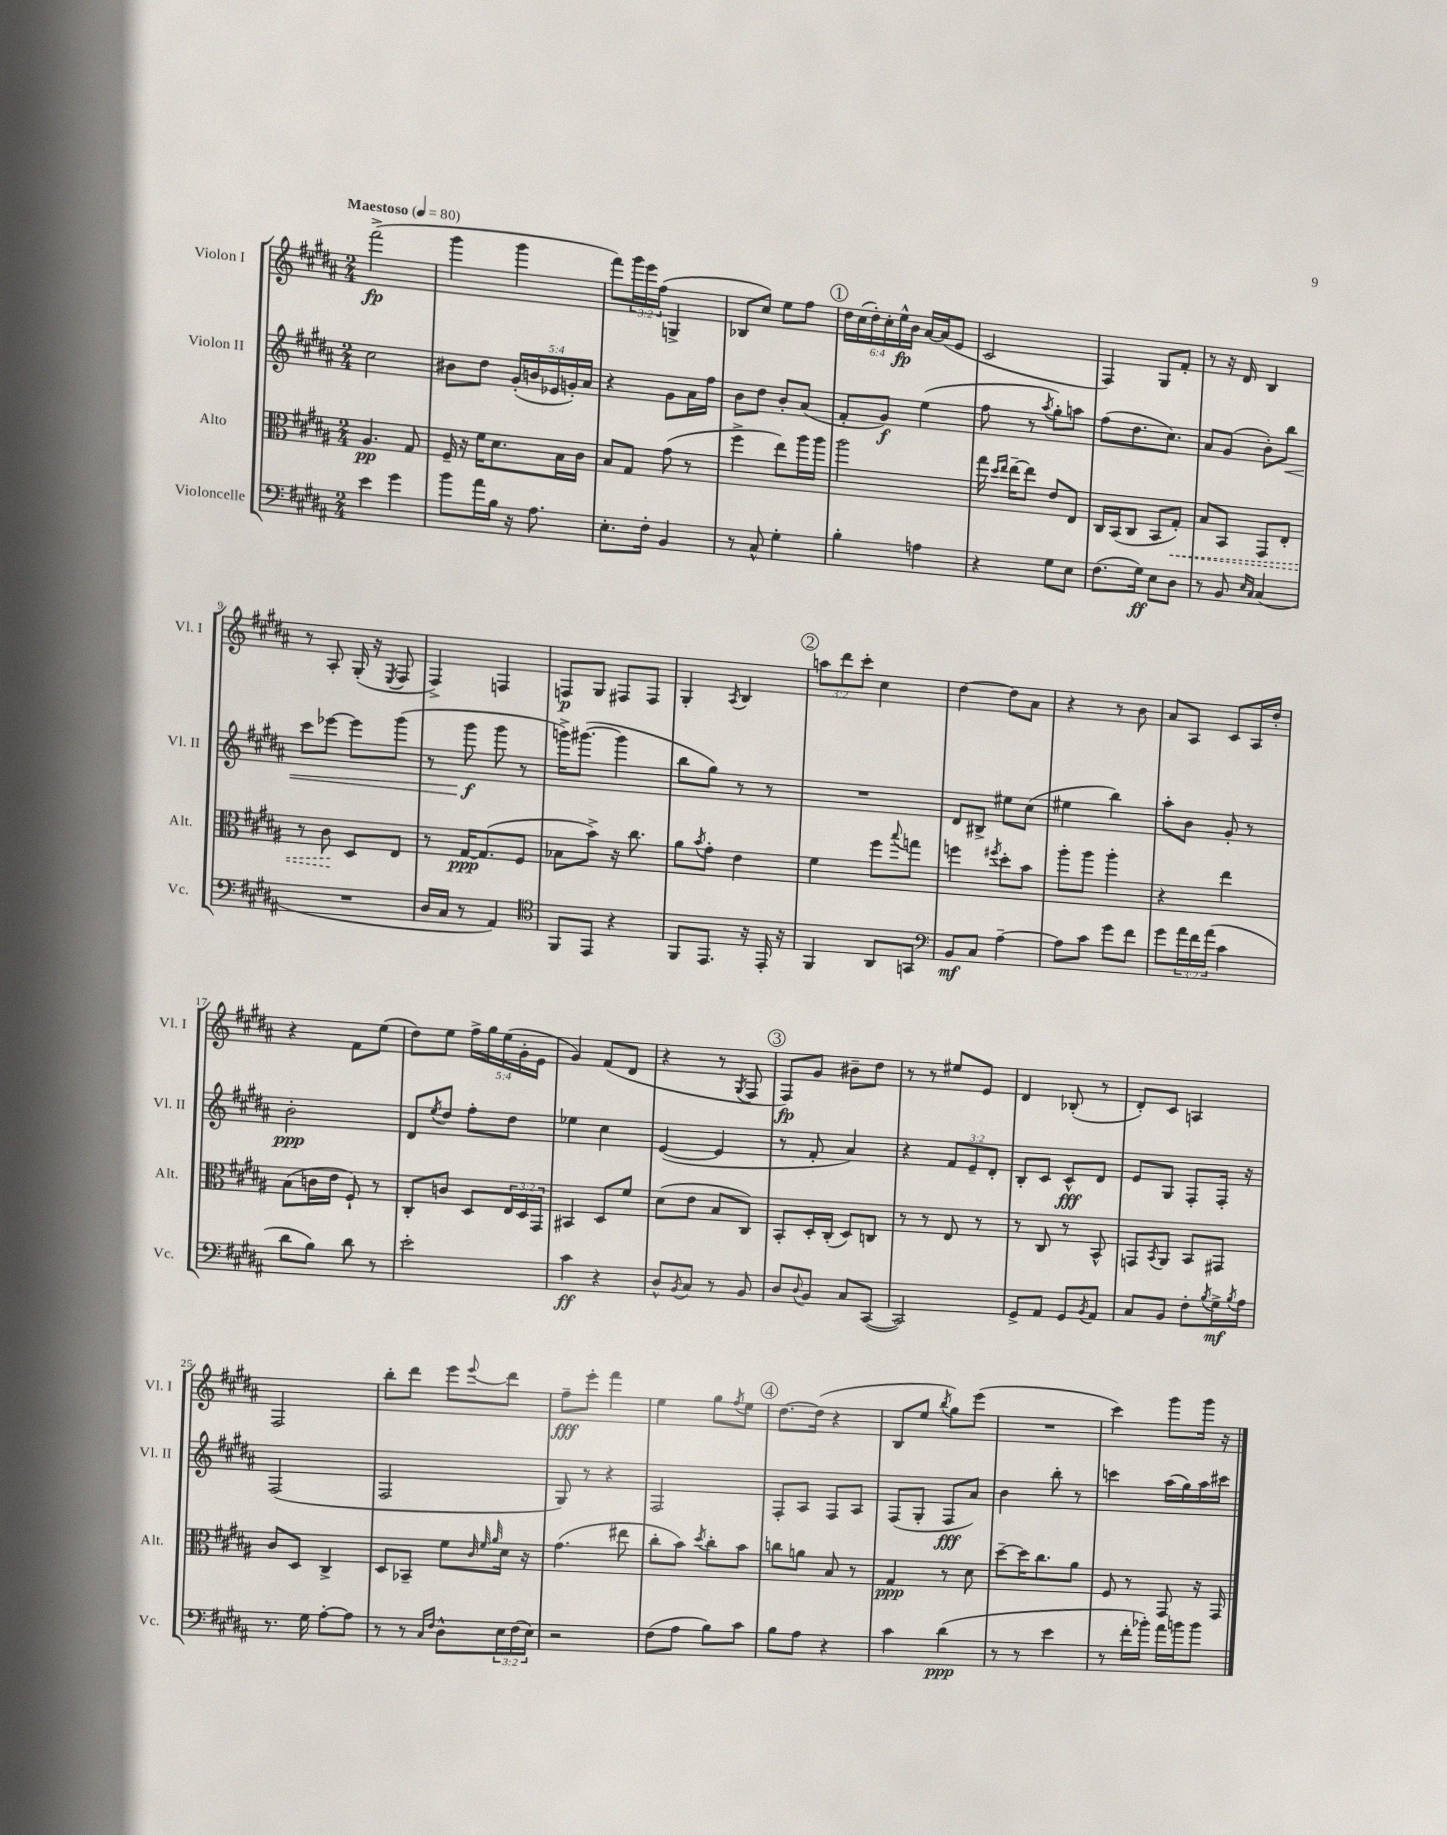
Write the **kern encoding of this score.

**kern	**kern	**kern	**kern
*staff4	*staff3	*staff2	*staff1
*clefF4	*clefC3	*clefG2	*clefG2
*k[f#c#g#d#a#]	*k[f#c#g#d#a#]	*k[f#c#g#d#a#]	*k[f#c#g#d#a#]
*M2/4	*M2/4	*M2/4	*M2/4
*MM80	*MM80	*MM80	*MM80
4e\	4.A#/	2cc#\	(2fff#^\
4g#\	.	.	.
.	8G#/	.	.
=	=	=	=
8b\L	16F#~/	8b#\L	4ggg#\
.	16r	.	.
16a#\L	16f#\LK	8dd#\J	.
16B\JJ	8.d#\	.	.
16r	.	(20g#'/LL	4ggg#\
.	.	20b/	.
8.A#\	.	.	.
.	.	20e-/	.
.	16B\L	.	.
.	.	20g'/)	.
.	16c#\JJ	.	.
.	.	20a#/JJ	.
=	=	=	=
8.E'\L	8B/L	4r	8fff#\L)
.	8G#/J	.	24ggg#\L
.	.	.	24eee\
16F#'\Jk	.	.	.
.	.	.	(24ff#\JJ
4BB/	(8g#\	8g#\L	4G^/
.	8r	16a#\L	.
.	.	16ff#\JJ	.
=	=	=	=
8r	4ff#^\	8b\L	8B-/L
8C#^^/	.	8dd#\J	8cc#/J)
4G#'\	8ee\L)	8b'/L	8ee\L
.	16aa#\L	(8a#/J	8ff#\J
.	16aa#\JJ	.	.
=	=	=	=
4B'\	2aa#\	8f#'/L	24dd#\LL
.	.	.	(24cc#\
.	.	.	24dd#'\)
.	.	8g#/J)	24cc#'\
.	.	.	24ee^^\
.	.	.	24b\JJ
4A\	.	(4ee\	[16a#/LL
.	.	.	(16a#/]J
.	.	.	8e/J
=	=	=	=
4r	16gg#\	8ff#\	2c#/
.	16qqdd#/LL	.	.
.	16qqee/JJ	.	.
.	[16ee~\LK	.	.
.	8ee\]J	8r	.
.	.	8qaa#/	.
8G#\L	8e/L	8gg#'\L)	.
8E\J	8E/J	8aa\J	.
=	=	=	=
(8.F#\L	16C#/LL	(8ff#\L	4F#/)
.	(16BB/J	.	.
.	8C#/J	8.dd#\	.
16G#\Jk)	.	.	.
8E\L	8BB/L	.	8G#/L
.	.	8.cc#\J)	.
8D#\J	8G#'/J)	.	8f#'/J
=	=	=	=
8r	8B/L	8a#/L	8r
8BB/	8BB/J	(8g#/J	16r
.	.	.	16d#/
16qqE/LL	.	.	.
16qqC#/JJ	.	.	.
(4C#/	8GG#/L	8b'\L)	4B/
.	8E'/J	8bb\J	.
=	=	=	=
2r	8r	8ccc#\L	8r
.	8c#\	[8eee-\J	8A#'/
.	8D#/L	8eee-\]L	(16G#'/
.	.	.	16r
.	.	.	8qE/
.	8E/J	(8ggg#\J	8F#/
=	=	=	=
16D#/LL	8r	8r	4F#^/)
16C#/JJ	.	.	.
8r	[16G#/LK	8ggg#\	.
.	(8.G#/]	.	.
4AA#/)	.	8ggg#\	4F/
.	8F#/J	8r	.
=	=	=	=
*clefC4	*	*	*
8FF#/L	8B-\L	16ggg^\LK)	8F/L
.	.	([8.ggg#\J	.
8EE/J	8b^\J)	.	8G#/J
4r	16r	4ggg#\]	8F#/L
.	8.cc#\	.	.
.	.	.	8F#/J
=	=	=	=
8FF#/L	8a#\L	8bb\L	4G#'/
.	8qb/	.	.
8.EE/J	8g#'\J	8gg#\J)	.
.	.	.	8qA#/
.	4e\	8r	4B/
16r	.	.	.
16EE'/	.	8r	.
16r	.	.	.
=	=	=	=
4FF#/	4f#\	2r	12aa\L
.	.	.	12ddd#\
.	.	.	12ccc#'\J
8AA#/L	8ff#\L	.	4cc#\
.	8qqbb/	.	.
8GG/J	8gg\J	.	.
=	=	=	=
*clefF4	*	*	*
8BB/L	4ff\	8d#/L	[4dd#\
8C#/J	.	8B#^/J	.
.	8qff#/	.	.
[4A#~\	8dd#'\L	8ee#\L	8dd#\]L
.	8b\J	(8cc#\J	8a#\J
=	=	=	=
8A#\]L	8aa#'\L	4ee#\	4r
8c#\J	8aa#\J	.	.
8g#\L	4aa#'\	4bb\)	8r
8f#\J	.	.	8b\
=	=	=	=
8g#\L	4r	8aa#'\L	8a#/L
24a#\L	.	8b\J	8A#/J
24f#\	.	.	.
(24a#\JJ	.	.	.
4c#\	4ee\	8g#'/	8c#/L
.	.	8r	16A#/L
.	.	.	16dd#'/JJ
=	=	=	=
8d#\L	(8B\L	2b'\	4r
8B\J)	16c\L	.	.
.	16e\JJ	.	.
8d#\	8F#`/)	.	8f#\L
8r	8r	.	(8ee\J
=	=	=	=
2e'\	8C#'/L	8d#/L	8dd#\L)
.	.	8qee/	.
.	8c/J	8dd#/J	8ee\J
.	8D#/L	8ff#'\L	20ff#^\LL
.	.	.	20gg#\
.	.	.	(20ee\
.	24E/L	8dd#\J	.
.	.	.	20g#'\
.	24D#/	.	.
.	.	.	20e\JJ
.	24GG#/JJ	.	.
=	=	=	=
4c#\	4BB#/	4ee-\	4g#/)
4r	8D#/L	4cc#\	(8f#/L
.	8f#/J	.	8d#/J
=	=	=	=
8D#^^/L	(8d#\L	([4e/	4r
8qBB/	.	.	.
8C#/J	8e\J	.	.
8r	8B/L	4e/]	8r
.	.	.	8qG#/
8BB/	8C#/J)	.	8F#/
=	=	=	=
8D#/L	8BB'/L	8r	8F#/L)
8qqD#/	.	.	.
8BB/J	16D#'/L	8f#'/	8g#/J
.	(16C#'/JJ	.	.
8C#/L	8D#/L)	4a#/)	8b#~\L
([8CC#/J	8C/J	.	8dd#\J
=	=	=	=
2CC#/])	8r	4r	8r
.	8r	.	8r
.	8E/	12f#/L	8ee#/L
.	.	12e~/	.
.	8r	.	8e/J
.	.	12d#'/J	.
=	=	=	=
8GG#^/L	8r	8B'/L	4d#/
8AA#/J	8C#/	8c#/J	.
8GG#/L	8r	8c#^^/L	(8B-'/
8qBB/	.	.	.
8AA#/J	8BB^^/	8d#/J	8r
=	=	=	=
8C#/L	8GG/L	8e/L	8d#'/L)
.	8qBB/	.	.
8BB/J	8AA#/J	8G#/J	8c#/J
8F#'\L	8BB/L	8F#'/L	4A/
8qB/	.	.	.
16G#^\L	8GG#/J	16F#'/Jk	.
8qB/	.	.	.
16A#\JJ	.	16r	.
=	=	=	=
8.r	8c#/L	(2F#/	2F#/
.	8D#/J	.	.
16G#\	.	.	.
[8A#'\L	4C#^/	.	.
8A#\]J	.	.	.
=	=	=	=
8r	8D#/L	2F#/	8bb'\L
8r	8BB-~/J	.	8ddd#\J
16qqC#/LL	.	.	.
16qqF#/JJ	.	.	.
8D#^^\L	8f#\L	.	8eee\L
.	32qqc#/	.	.
.	32qqf#/	.	.
.	32qqa#/	.	8qqeee/
24E\L	16d#\Jk	.	8ddd#\J
(24F#\	.	.	.
.	16r	.	.
24E\JJ)	.	.	.
=	=	=	=
2r	(4.g#\	8G#/)	8ff#~\L
.	.	8r	8eee'\J
.	.	4r	4fff#\
.	8ee#\	.	.
=	=	=	=
(8F#\L	8cc#'\L	2F#/	4ee\
8A#\J	8b\J)	.	.
.	8qdd#/	.	.
8B\L)	8cc#'\L	.	8gg#\L
.	.	.	8qff#/
8c#\J	8b\J	.	8ee\J
=	=	=	=
8B\L	8cc\L	8F#'/L	[8.dd#\L
8A#\J	8a\J	8A#/J	.
.	.	.	(16dd#\]Jk
4r	8B/	8F#/L	4r
.	8r	8A#/J	.
=	=	=	=
4c#\	4G#/	(8F#/L	8B/L
.	.	8G#'/J	8ee/J
.	.	.	8qbb/
(4d#\	8r	8F#/L	8gg#\L)
.	8d#\	8a#/J)	(8eee\J
=	=	=	=
8r	[8dd#~\L	4b\	2r
8r	16dd#\]K	.	.
.	8.cc#\	.	.
4e\	.	8bb'\	.
.	8a#\J	8r	.
=	=	=	=
8r	8F#/	4ccc\	4ccc#\)
16f#'\LL	8r	.	.
16b-'\JJ)	.	.	.
16a#\LL	8GG#/	(16aa#\LL	8ggg#\L
16b\J	.	16gg#\)	.
8b\J	16r	16aa#\	16ggg#\Jk
.	16GG#/	16ccc#\JJ	16r
==	==	==	==
*-	*-	*-	*-
